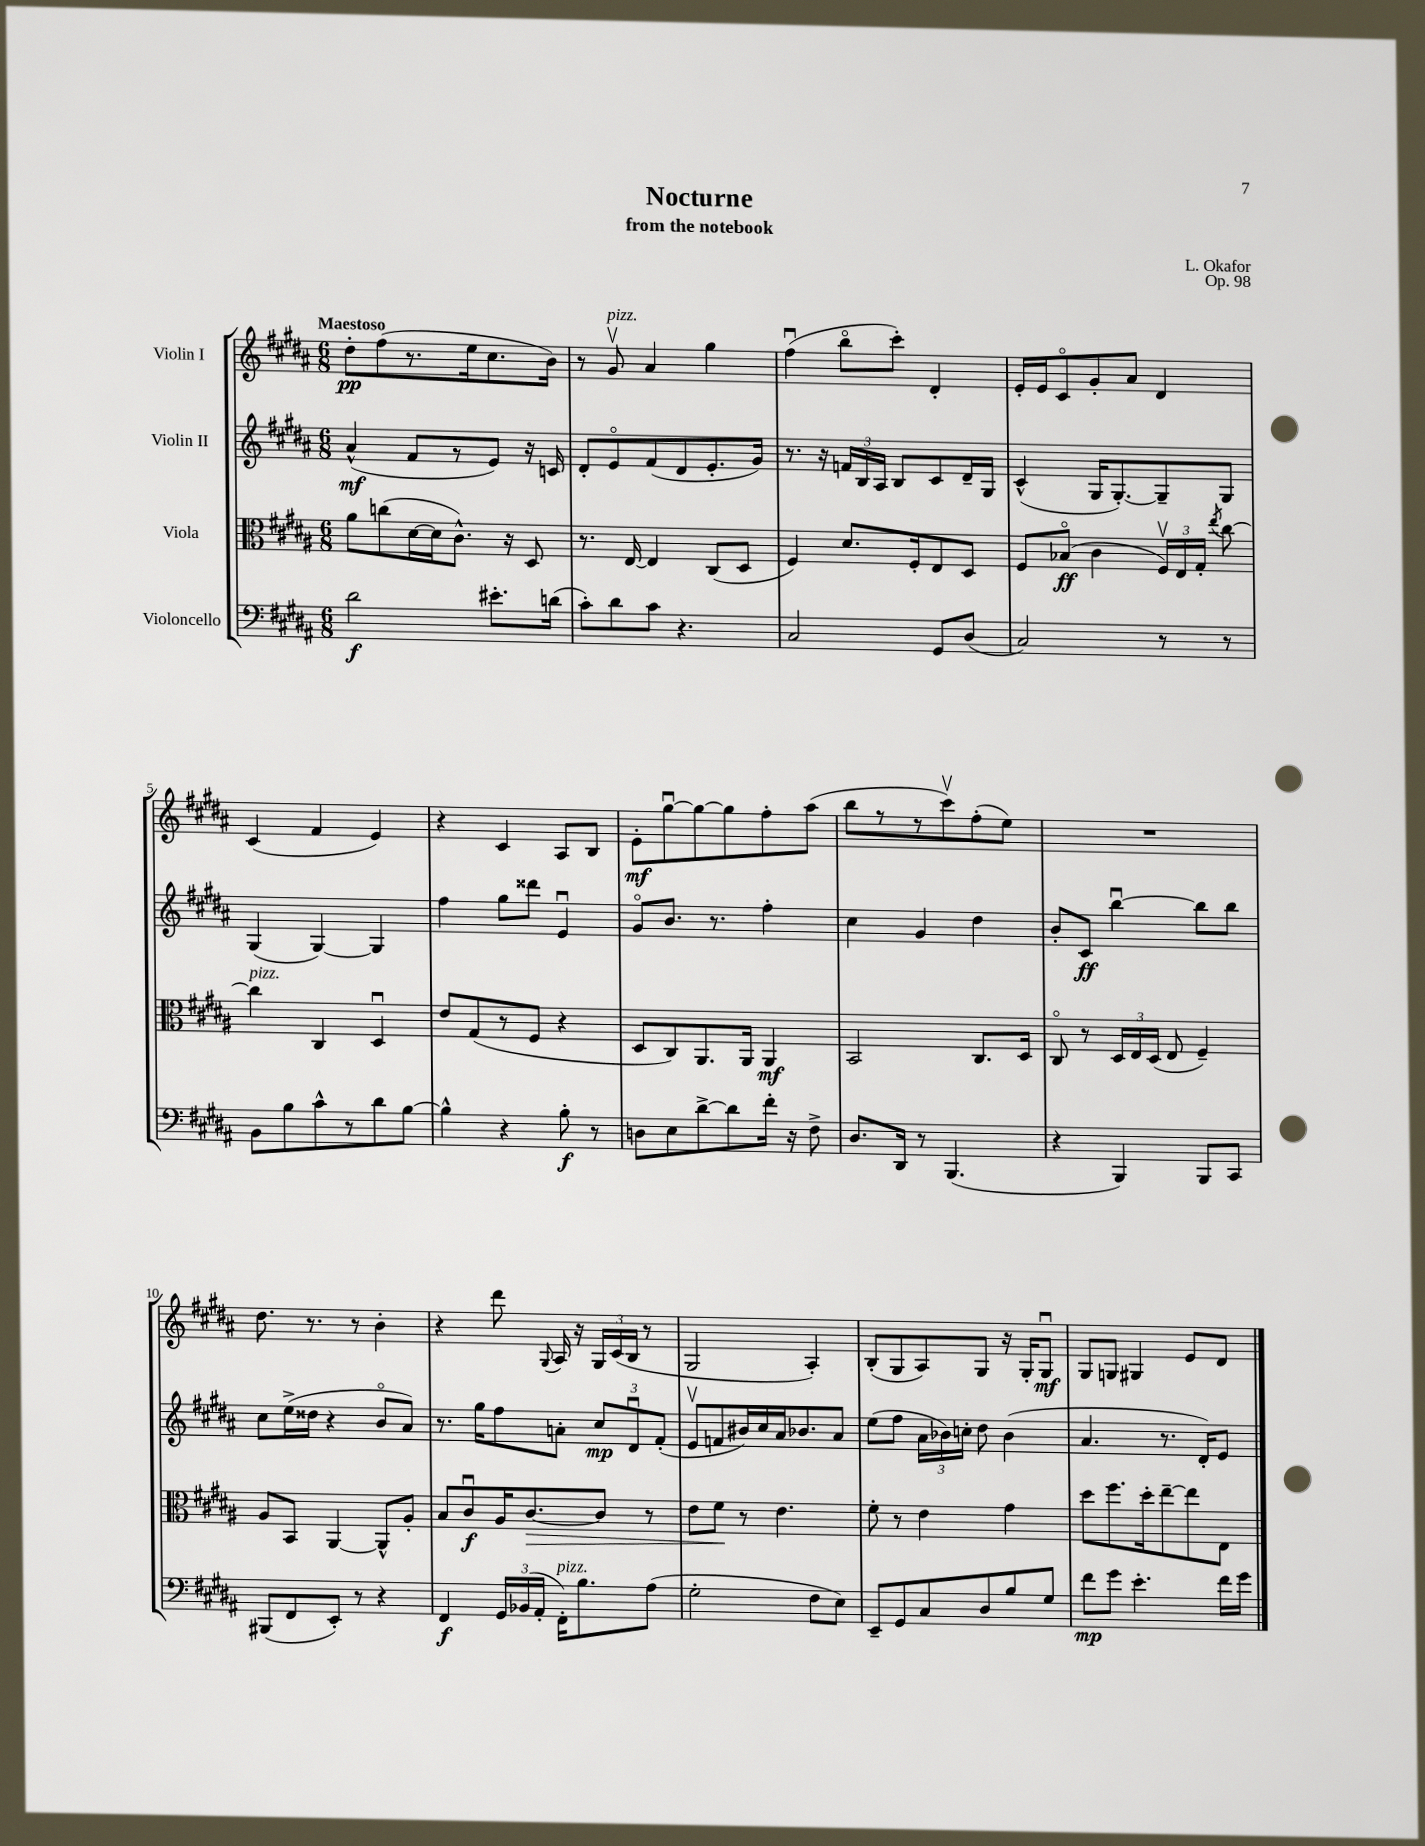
\header { title = "Nocturne" composer = "L. Okafor" subtitle = "from the notebook" opus = "Op. 98" }
<<
\new StaffGroup <<
\new Staff = "s0" \with { instrumentName = "Violin I" } {
    \clef treble \key b \major \numericTimeSignature \time 6/8 \tempo "Maestoso"
    \autoBeamOff dis''8[-.\pp fis''8( r8. e''16 cis''8. b'16]) |
    r8 gis'8\upbow^\markup { \italic "pizz." } ais'4 gis''4 |
    fis''4\downbow( b''8[\flageolet cis'''8]-.) dis'4-. |
    e'16[-. e'16 cis'8\flageolet gis'8-. ais'8] dis'4 |
    cis'4( fis'4 e'4) |
    r4 cis'4 ais8[ b8] |
    e'8[-.\mf gis''8~\downbow gis''8~ gis''8 fis''8-. ais''8]( |
    b''8[ r8 r8 cis'''8\upbow) fis''8-.( e''8]) |
    R2. |
    dis''8. r8. r8 b'4-. |
    r4 dis'''8 \appoggiatura { gis8 } ais16 r16 \tuplet 3/2 { gis16[ cis'16( b16] } r8 |
    gis2 ais4-.) |
    b8[-.( gis8 ais8) gis8] r16 gis16[-. gis8]\downbow\mf |
    gis8[ g8] gis4 e'8[ dis'8] \bar "|." |
}
\new Staff = "s1" \with { instrumentName = "Violin II" } {
    \clef treble \key b \major \numericTimeSignature \time 6/8
    \autoBeamOff ais'4-^\mf( fis'8[ r8 e'8]) r16 c'16 |
    dis'8[-. e'8\flageolet fis'8( dis'8 e'8.-. gis'16]) |
    r8. r16 \tuplet 3/2 { f'16[ b16 ais16] } b8[ cis'8 dis'16-- gis16] |
    cis'4-^( gis16[ gis8.~-.) gis8-- gis8] |
    gis4( gis4~) gis4 |
    fis''4 gis''8[ disis'''8] e'4\downbow |
    gis'8[\flageolet b'8.] r8. fis''4-. |
    cis''4 gis'4 dis''4 |
    b'8[-. cis'8]\ff b''4~\downbow b''8[ b''8] |
    cis''8[ e''16->( disis''16] r4 b'8[\flageolet ais'8]) |
    r8. gis''16[ fis''8 a'8]-. \tuplet 3/2 { cis''8[\mp dis'8\downbow fis'8]-.( } |
    e'8[\upbow f'8 bis'16) cis''16 ais'16 bes'8. ais'8] |
    e''8[( fis''8] \tuplet 3/2 { ais'16[ bes'16) c''16]-. } dis''8 bes'4( |
    ais'4. r8. dis'16[-.) e'8] \bar "|." |
}
\new Staff = "s2" \with { instrumentName = "Viola" } {
    \clef alto \key b \major \numericTimeSignature \time 6/8
    \autoBeamOff ais'8[ c''8( dis'16~ dis'16 cis'8.]-^) r16 dis8 |
    r8. e16~ e4 cis8[( dis8] |
    fis4) dis'8.[ fis16-. e8 dis8] |
    fis8[ bes8]\flageolet\ff( cis'4 \tuplet 3/2 { fis16[\upbow) e16 gis16]-. } \acciaccatura { e''8 } cis''8~ |
    cis''4^\markup { \italic "pizz." } cis4 dis4\downbow |
    e'8[ gis8( r8 fis8] r4 |
    dis8[ cis8) ais,8. ais,16] ais,4\mf |
    b,2 cis8.[ dis16] |
    cis8\flageolet r8 \tuplet 3/2 { dis16[ e16 dis16]( } e8 fis4--) |
    ais8[ b,8] ais,4~ ais,8[-^ ais8]-. |
    b8[ cis'8\downbow\f ais16 cis'8.~\> cis'8] r8 |
    e'8[ fis'8]\! r8 e'4. |
    fis'8-. r8 e'4 gis'4 |
    dis''8[ fis''8. dis''16-. e''8~-- e''8 e8] \bar "|." |
}
\new Staff = "s3" \with { instrumentName = "Violoncello" } {
    \clef bass \key b \major \numericTimeSignature \time 6/8
    \autoBeamOff dis'2\f eis'8.[-. d'16]( |
    cis'8[-.) dis'8 cis'8] r4. |
    cis2 gis,8[ dis8]( |
    cis2) r8 r8 |
    b,8[ b8 cis'8-^ r8 dis'8 b8]~ |
    b4-^ r4 b8-.\f r8 |
    d8[ e8 dis'8~-> dis'8 fis'16]-. r16 fis8-> |
    dis8.[ dis,16] r8 b,,4.( |
    r4 b,,4) b,,8[ cis,8] |
    bis,,8[( fis,8 e,8]-.) r8 r4 |
    fis,4\f \tuplet 3/2 { gis,16[ bes,16( ais,16]-. } fis,16[-.^\markup { \italic "pizz." }) b8. ais8]( |
    gis2-. fis8[ e8]) |
    e,8[-- gis,8 cis8 dis8 b8 gis8] |
    fis'8[\mp gis'8] e'4.-. fis'16[ gis'16] \bar "|." |
}
>>
>>
